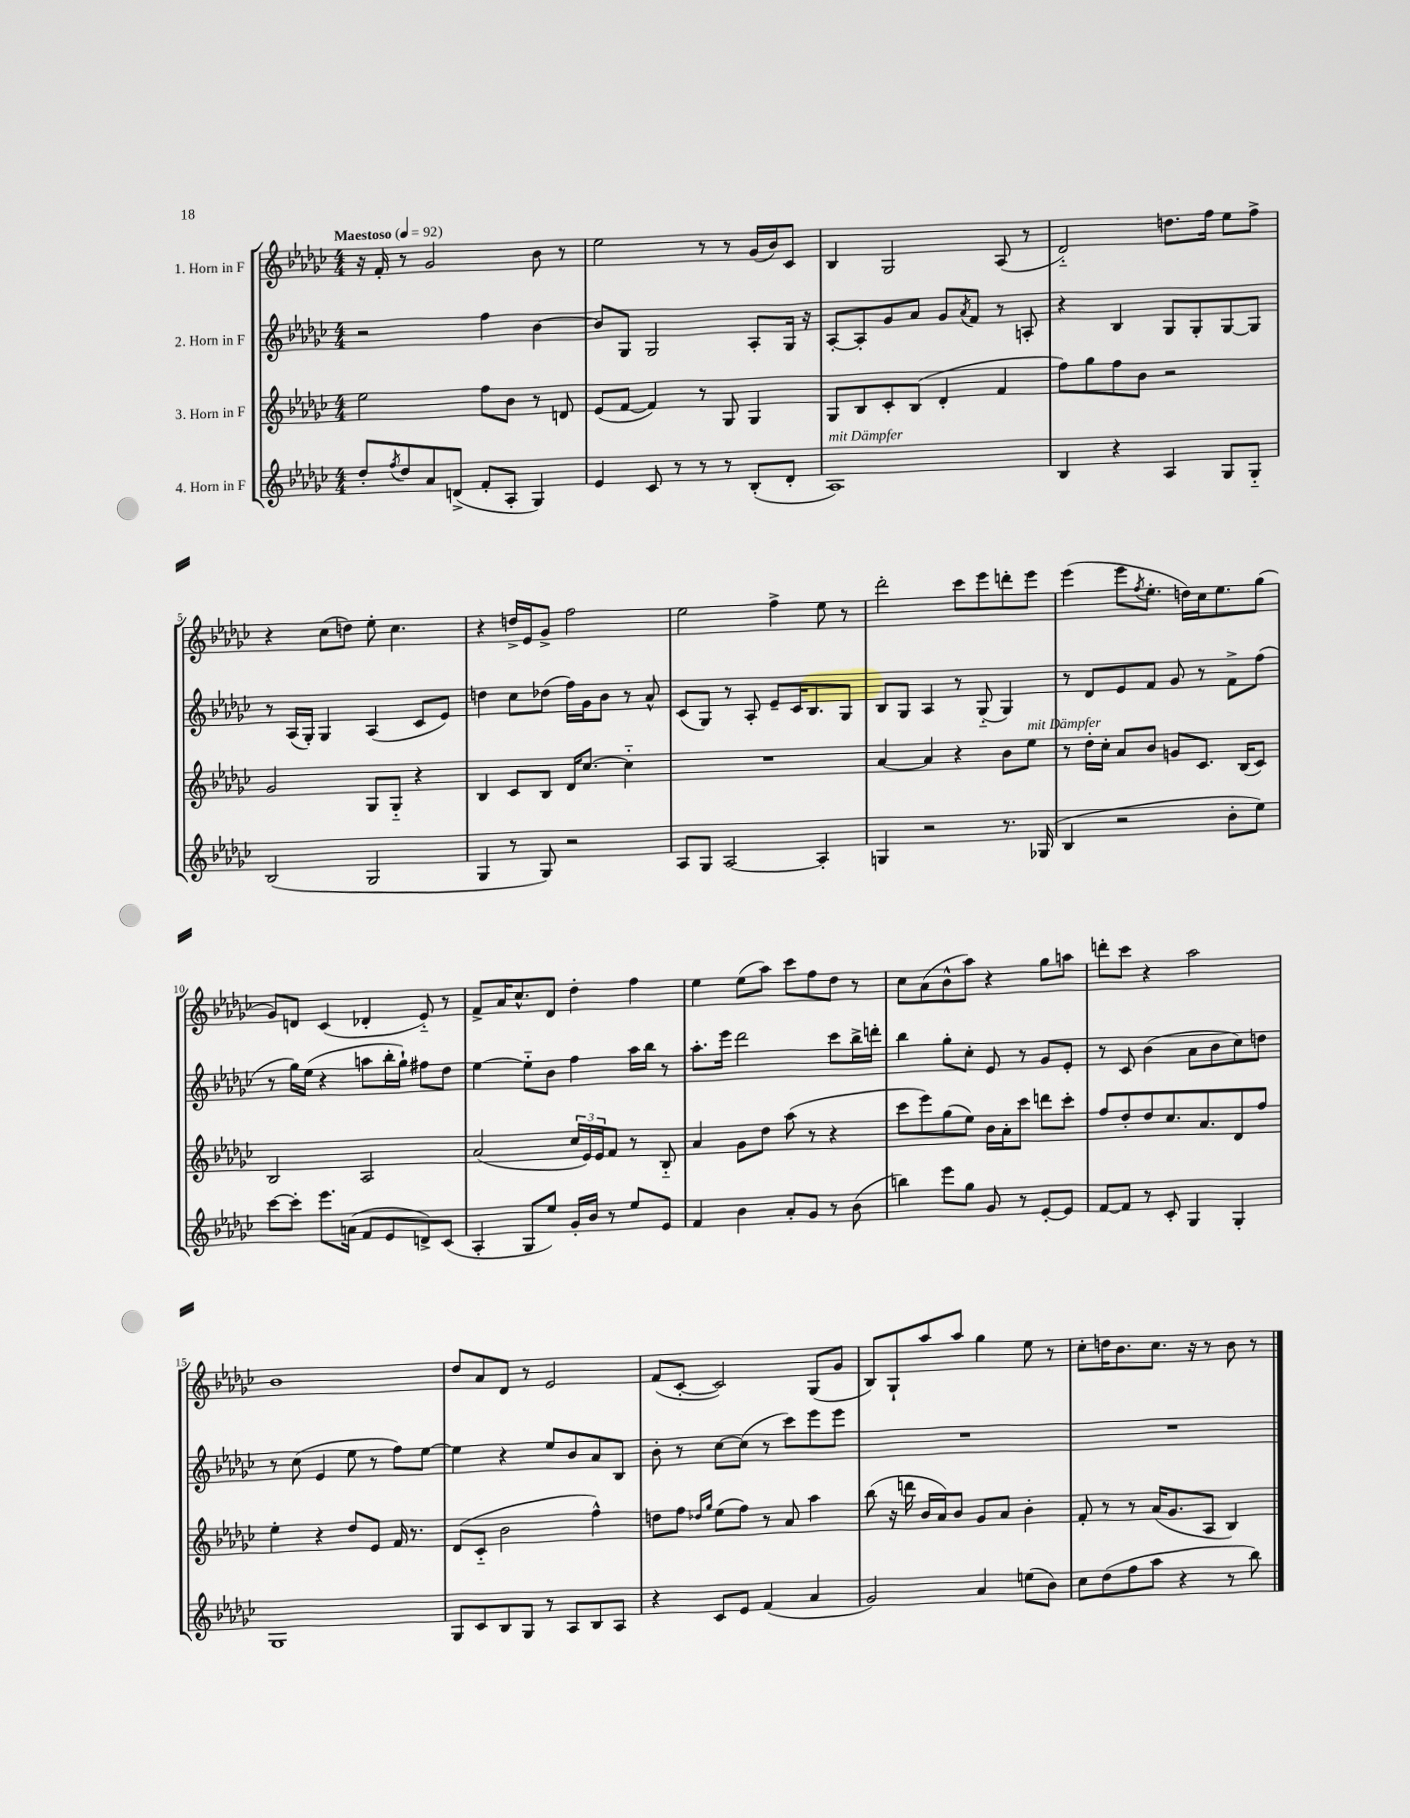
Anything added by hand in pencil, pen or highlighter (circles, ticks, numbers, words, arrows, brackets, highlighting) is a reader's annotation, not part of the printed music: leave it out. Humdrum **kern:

**kern	**kern	**kern	**kern
*part4	*part3	*part2	*part1
*staff4	*staff3	*staff2	*staff1
*I"4. Horn in F	*I"3. Horn in F	*I"2. Horn in F	*I"1. Horn in F
*clefG2	*clefG2	*clefG2	*clefG2
*k[b-e-a-d-g-c-]	*k[b-e-a-d-g-c-]	*k[b-e-a-d-g-c-]	*k[b-e-a-d-g-c-]
*M4/4	*M4/4	*M4/4	*M4/4
*MM92	*MM92	*MM92	*MM92
=1	=1	=1	=1
!	!	!	!LO:TX:a:B:t=Maestoso
8dd-'/L	2ee-\	2r	16r
.	.	.	16f'/
8qff/	.	.	.
8dd-/	.	.	8r
8a-/	.	.	2g-/
(8dn^/J	.	.	.
8f'/L	8ff\L	4ff\	.
8A-'/J	8b-\J	.	.
4G-/)	8r	[4b-\	8b-\
.	8dn/	.	8r
=2	=2	=2	=2
4e-/	(8e-/L	8b-/L]	2ee-\
.	[8f/J	8G-/J	.
8c-/	4f/])	2G-/	.
8r	.	.	.
8r	8r	.	8r
8r	8G-/	.	8r
(8B-'/L	4G-/	8A-'/L	(16g-/LL
.	.	.	16b-/J)
8d-'/J	.	16G-/Jk	8c-/J
.	.	16r	.
=3	=3	=3	=3
!LO:TX:a:i:t=mit Dämpfer	!	!	!
1A-)	8G-/L	[8A-'/L	4B-/
.	8B-/	8A-'/]	.
.	8c-'/	8g-/	2G-/
.	(8B-/J	8a-/J	.
.	4d-'/	8g-/L	.
.	.	8qa-/	.
.	.	8f/J	.
.	4f/	8r	(8A-/
.	.	8An'/	8r
=4	=4	=4	=4
4B-/	8ff\L)	4r	2d-/)
.	8gg-\	.	.
4r	8ff\	4B-/	.
.	8b-\J	.	.
4A-/	2r	8G-/L	8.ddn\L
.	.	8G-'/	.
.	.	.	16ff\Jk
8G-/L	.	[8G-/	8ee-\L
8G-/J	.	8G-/J]	8ff^\J
!!LO:LB:g=z
=5	=5	=5	=5
(2B-/	2g-/	8r	4r
.	.	(16A-/LL	.
.	.	16G-'/JJ)	.
.	.	4G-/	(8cc-\L
.	.	.	8ddn\J)
2G-/	8G-/L	(4A-/	8ee-'\
.	8G-/J	.	4.cc-\
.	4r	8c-/L	.
.	.	8e-/J)	.
=6	=6	=6	=6
4G-/	4B-/	4ddn\	4r
8r	8c-/L	8cc-\L	16ddn^/LL
.	.	.	16e-/J
8G-/)	8B-/J	(8dd-X\J	8g-^/J
2r	16d-/KL	16ff\LL)	2ff\
.	[8.cc-/J	16g-\J	.
.	.	8b-\J	.
.	4cc-\]	8r	.
.	.	8a-^^/	.
=7	=7	=7	=7
8A-/L	1r	(8c-/L	2ee-\
8G-/J	.	8G-/J)	.
[2A-/	.	8r	.
.	.	8A-'/	.
.	.	8e-~/L	4ff^\
.	.	16c-/K	.
.	.	8.B-/	.
4A-'/]	.	.	8ee-\
.	.	8G-/J	8r
=8	=8	=8	=8
4Gn/	[4a-/	8B-/L	2ddd-'\
.	.	8G-/J	.
2r	4a-/]	4A-/	.
.	4r	8r	8ccc-\L
.	.	(8G-/	8eee-\
8.r	8b-\L	4G-/)	8dddn'\
!	!LO:TX:a:i:t=mit Dämpfer	!	!
.	8ee-\J	.	8eee-\J
(16G-X/	.	.	.
=9	=9	=9	=9
4B-/	8r	8r	(4eee-\
.	16dd-'\LL	8d-/L	.
.	16cc-'\JJ	.	.
2r	8a-/L	8e-/	8eee-\L
.	.	.	8qff/
.	8b-/J	8f/J	8.ee-'\J
.	8gn/L	8g-/	.
.	.	.	16ddn\LL)
.	8.c-/J	8r	16cc-\J
.	.	.	8.ee-\
8b-'\L	.	8f^\L	.
.	(16B-/KL	.	.
8ee-\J)	8c-/J)	(8ff\J	(8gg-\J
!!LO:LB:g=z
=10	=10	=10	=10
[8ccc-\L	2B-/	8r	8g-/L)
8ccc-'\J]	.	16gg-\LL)	8dn/J
.	.	(16ee-\JJ	.
8.eee-\L	.	4r	(4c-/
(16an\Jk	.	.	.
8f/L	2A-/	8aan\L	4d-X'/
8e-/	.	16bb-'\L	.
.	.	16gg-`\JJ)	.
8dn^/)	.	8ff#X\L	8e-/)
(8c-/J	.	8dd-\J	8r
=11	=11	=11	=11
4A-'/	(2a-/	[4ee-\	8f^/L
.	.	.	16a-/K
.	.	.	8.cc-^^/
8G-/L	.	8ee-\L]	.
8ee-/J)	.	8b-\J	8d-/J
16g-'/LL	24cc-/LL	4ff\	4dd-'\
.	24e-/)	.	.
16b-/JJ	.	.	.
.	24e-/J	.	.
8r	8f/J	.	.
8ee-/L	8r	16aa-\LL	4ff\
.	.	16bb-\JJ	.
8e-/J	8B-/	8r	.
=12	=12	=12	=12
4f/	4a-/	8.aa-'\L	4ee-\
.	.	16eee-\Jk	.
4b-\	8g-\L	2ddd-\	(8ee-\L
.	8dd-\J	.	8aa-\J)
8a-'/L	(8aa-\	.	8ccc-\L
8g-/J	8r	.	8ff\
8r	4r	8ccc-\L	8dd-\J
(8b-\	.	16bb-^\L	8r
.	.	16dddn'\JJ	.
=13	=13	=13	=13
4bbn\)	8ccc-\L	4bb-\	8cc-\L
.	8eee-\)	.	(8a-\
8eee-\L	(8gg-\	8gg-'\L	8b-^^\
8gg-\J	8ee-\J)	8cc-'\J	8aa-\J)
8g-/	16b-\LL	8e-/	4r
.	16a-'\J	.	.
8r	8ccc-\J	8r	.
[8e-'/L	8dddn\L	8g-/L	8gg-\L
8e-/J]	8ccc-'\J	8e-'/J	8aan\J
=14	=14	=14	=14
[8f/L	8ff/L	8r	8dddn'\L
8f/J]	8dd-'/	8c-/	8ccc-\J
8r	8dd-/	(4b-\	4r
8c-'/	8.cc-/	.	.
4G-/	.	8a-\L	2aa-\
.	8.a-/	.	.
.	.	8b-\	.
4G-'/	8d-/	8cc-\)	.
.	8ff/J	8ddn\J	.
!!LO:LB:g=z
=15	=15	=15	=15
1G-	4ee-'\	8r	1b-
.	.	(8cc-\	.
.	4r	4e-/	.
.	8dd-/L	8ee-\	.
.	8e-/J	8r	.
.	16f/	8ff\L)	.
.	8.r	.	.
.	.	[8ee-\J	.
=16	=16	=16	=16
8G-/L	(8d-/L	4ee-\]	8dd-/L
8c-/	8c-/J	.	8a-/
8B-/	2b-\	4r	8d-/J
8G-/J	.	.	8r
8r	.	8ee-/L	2e-/
8A-/L	.	8b-/	.
8B-/	4ff^^\)	8a-/	.
8A-/J	.	8B-/J	.
=17	=17	=17	=17
4r	8ddn\L	8b-'\	(8f/L
.	8ff\J	8r	[8c-'/J
.	16qqdd-X/LL	.	.
.	16qqgg-/JJ	.	.
8c-/L	(8ee-\L	[8cc-\L	2c-/])
8e-/J	8ff\J)	(8cc-\J]	.
(4f/	8r	8r	.
.	8a-/	8ccc-\L)	.
4a-/	4aa-\	8eee-\	(8G-/L
.	.	8eee-\J	8g-/J
=18	=18	=18	=18
2g-/)	(8bb-\	1r	8B-/L)
.	16r	.	8G-`/
.	16dddn\	.	.
.	16b-/LL	.	8aa-/
.	16a-/J)	.	.
.	8b-/J	.	8aa-/J
4a-/	8g-/L	.	4gg-\
.	8a-/J	.	.
(8een\L	4b-'\	.	8ee-\
8b-\J)	.	.	8r
=19	=19	=19	=19
8cc-\L	8f'/	1r	8cc-'\L
(8dd-\	8r	.	16ddn\K
.	.	.	8.b-\
8ff\	8r	.	.
8aa-\J	(16a-/KL	.	8.cc-\J
.	8.g-/	.	.
4r	.	.	.
.	.	.	16r
.	8A-/J	.	8r
8r	4B-/)	.	8b-\
8bb-\)	.	.	8r
==	==	==	==
*-	*-	*-	*-
